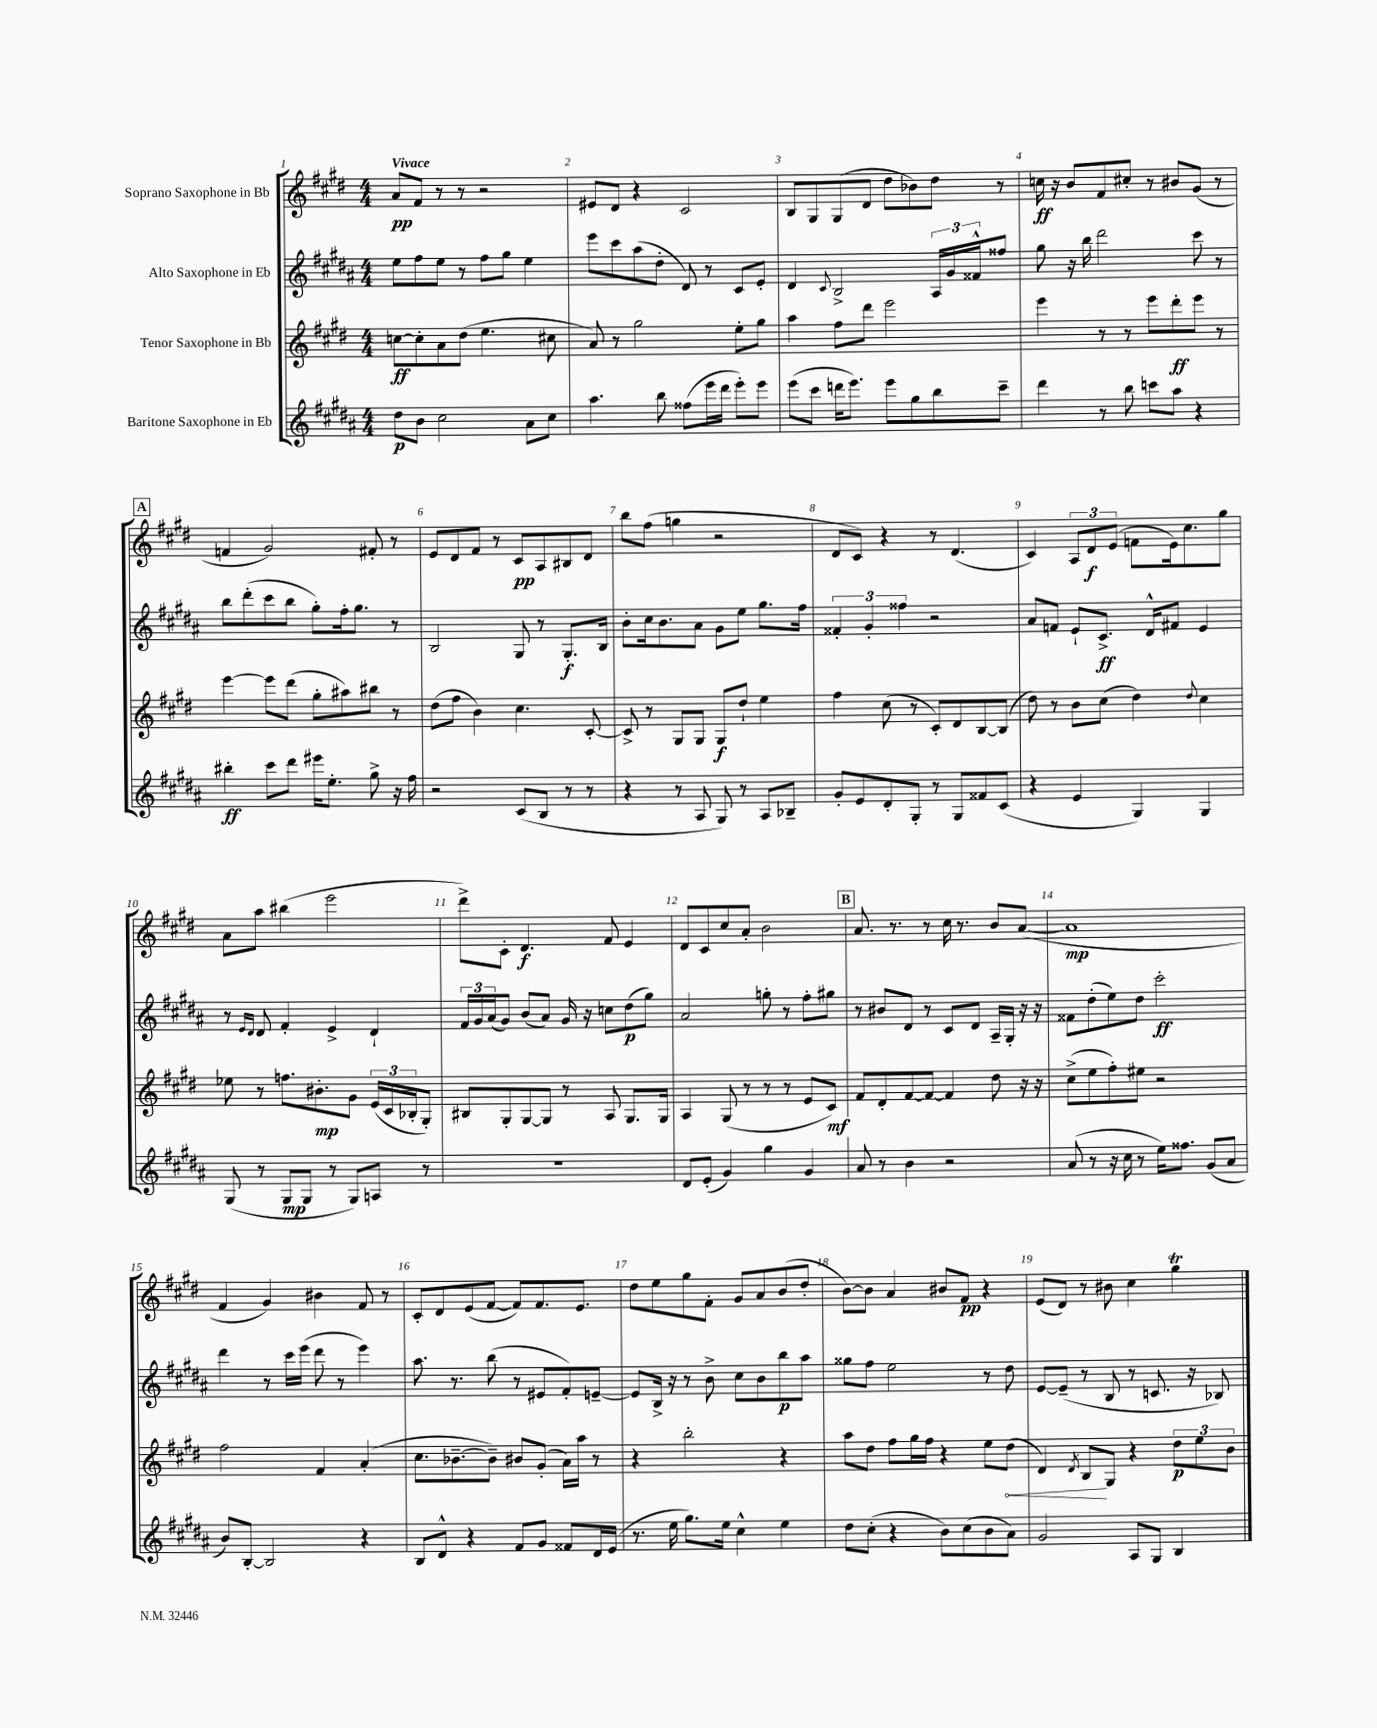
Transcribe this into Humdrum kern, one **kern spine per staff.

**kern	**kern	**kern	**kern
*staff4	*staff3	*staff2	*staff1
*clefG2	*clefG2	*clefG2	*clefG2
*k[f#c#g#d#a#]	*k[f#c#g#d#]	*k[f#c#g#d#a#]	*k[f#c#g#d#]
*M4/4	*M4/4	*M4/4	*M4/4
8dd#\L	[8cc\L	8ee\L	8a/L
8b\J	8cc'\]	8ff#\	8f#/J
2cc#\	8a\	8ee\J	8r
.	(8dd#\J	8r	8r
.	4.ee\	8ff#\L	2r
.	.	8gg#\J	.
8a#\L	.	4ee\	.
8cc#\J	8cc#\	.	.
=	=	=	=
4.aa#\	8a/)	8eee\L	8e#/L
.	8r	8ccc#\	8d#/J
.	2gg#\	(8aa#\	4r
8bb\	.	8dd#'\J	.
(8ff##\L	.	8d#/)	2c#/
16eee\L	.	8r	.
16ddd#\JJ	.	.	.
8eee'\L)	8ee'\L	8c#/L	.
8eee\J	8gg#\J	8e'/J	.
=	=	=	=
(8eee\L	4aa\	4d#/	8B/L
8ccc#\J	.	.	8G#/
.	.	8qqc#/	.
16ddd\LK	8ff#\L	2B^/	(8G#/
8.eee\J)	.	.	.
.	8ddd#\J	.	8d#/J
8eee\L	2eee\	.	8dd#\L
8gg#\	.	.	8b-\)
8bb\	.	24A#/LL	8dd#\J
.	.	24g#/	.
.	.	24f##^^/J	.
8ccc#~\J	.	8ff##/J	8r
=	=	=	=
4ddd#\	4eee\	8gg#\	16cc\
.	.	.	16r
.	.	16r	8b/L
.	.	16bb\	.
8r	8r	2ddd#\	8f#/
8bb\	8r	.	8cc#'/J
8ccc\L	8eee\L	.	8r
8aa#\J	8ddd#'\	.	8b#/L
4r	8eee\J	8ccc#\	(8g#/J
.	8r	8r	8r
=	=	=	=
4bb#'\	[4eee\	8bb\L	4f/
.	.	(8ddd#'\	.
8ccc#\L	8eee\]L	8ccc#\	2g#/)
8ddd#\J	(8ddd#\J	8bb\J	.
16eee#\LK	8gg#'\L	8gg#'\L)	.
8.ee'\J	.	.	.
.	8aa#\)	16ff#'\k	.
.	.	8.gg#\J	.
8gg#^\	8bb#\J	.	8f#'/
16r	8r	8r	8r
16ff#\	.	.	.
=	=	=	=
2r	(8dd#\L	2B/	8e/L
.	8ff#\J	.	8d#/
.	4b\)	.	8f#/J
.	.	.	8r
(8c#/L	4.cc#\	8G#/	8c#/L
8B/J	.	8r	8A/
8r	.	8.G#'/L	8B#/
8r	[8c#'/	.	8d#/J
.	.	16B/Jk	.
=	=	=	=
4r	8c#^/]	8b'\L	8bb\L
.	8r	16cc#\k	(8ff#\J
.	.	8.b\	.
8r	8G#/L	.	4gg\
8A#/	8G#/J	8a#\J	.
8G#/)	8G#/L	8g#\L	2r
8r	8dd#`/J	8ee\J	.
8A#/L	4ee\	8.gg#\L	.
8B-~/J	.	.	.
.	.	16ff#\Jk	.
=	=	=	=
8g#'/L	4ff#\	6f##'/	8d#/L
8e/	.	.	8c#/J)
.	.	6g#'/	.
8d#'/	(8cc#\	.	4r
.	.	6ff##\	.
8G#'/J	8r	.	.
8r	8c#'/L)	2r	8r
8G#/L	8d#/	.	(4.d#/
8f##/	[8B/	.	.
(8c#/J	(8B/]J	.	.
=	=	=	=
4r	8dd#\)	8a#/L	4c#/)
.	8r	8f/J	.
4e/	8b\L	8e`/L	12A/L
.	.	.	12d#/
.	(8cc#\J	8.c#^/J	.
.	.	.	(12e/J
4G#/)	4dd#\)	.	8f\L
.	.	16d#^^/LK	.
.	.	8f#/J	16e\k)
.	.	.	8.cc#\
.	8qqdd#/	.	.
4G#/	4cc#\	4e/	.
.	.	.	8gg#\J
=	=	=	=
(8G#/	8ee-\	8r	8a\L
.	.	16qqe/LL	.
.	.	16qqd#/JJ	.
8r	8r	8d#/	8aa\J
8G#/L	8.ff\L	4f#'/	(4bb#\
8G#/J	.	.	.
.	8.b#'\	.	.
8r	.	4e^/	2eee\
8G#/L)	8g#\J	.	.
8A/J	(24e/LL	4d#`/	.
.	24c#/	.	.
.	24B-'/J	.	.
8r	8G#'/J)	.	.
=	=	=	=
1r	8B#/L	24f#/LL	8ddd#^\L)
.	.	24g#/	.
.	.	(24a#/J	.
.	8G#'/	8g#/J)	8c#'\J
.	[8G#/	(8b/L	4.d#/
.	8G#/]J	8a#/J)	.
.	8r	16g#/	.
.	.	16r	.
.	8A/	8cc\L	8f#/
.	8.G#/L	(8dd#\	4e/
.	.	8gg#\J)	.
.	16G#/Jk	.	.
=	=	=	=
8d#/L	4A/	2a#/	8d#/L
(8e'/J	.	.	8c#/
4g#/)	(8G#/	.	8cc#/
.	8r	.	8a'/J
4gg#\	8r	8gg'\	2b\
.	8r	8r	.
4g#/	8e/L	8ff#'\L	.
.	8c#/J)	8gg#\J	.
=	=	=	=
8a#/	8f#/L	8r	8.a/
8r	8d#'/	8b#/L	.
.	.	.	8.r
4b\	[8f#/	8d#/J	.
.	8f#/_J	8r	8r
2r	4f#/]	8c#/L	16cc#\
.	.	.	8.r
.	.	8d#/J	.
.	8dd#\	16A#~/LL	8b/L
.	.	16G#'/JJ	.
.	16r	16r	([8a/J
.	16r	16r	.
=	=	=	=
(8a#/	(8cc#^\L	8f##\L	1a]
8r	8ee\	(8dd#'\	.
16r	8ff#'\)	8ee\)	.
16cc#\	.	.	.
8r	8ee#\J	8dd#\J	.
16ee\LK)	2r	2ccc#'\	.
8.ff##\J	.	.	.
(8g#/L	.	.	.
8a#/J	.	.	.
=	=	=	=
8b/L)	2ff#\	4ddd#\	4f#/
[8B'/J	.	.	.
2B/]	.	8r	4g#/)
.	.	16ccc#\LL	.
.	.	(16eee\JJ	.
.	4f#/	8ddd#\	4b#\
.	.	8r	.
4r	(4a'/	4eee\)	8f#/
.	.	.	8r
=	=	=	=
8B/L	8.cc#\L	8.aa#\	8c#'/L
8d#^^/J	.	.	8d#/
.	[8.b-~\	8.r	.
4r	.	.	(8e/
.	8b-~\]J)	(8bb\	[8f#/J
8f#/L	8b#/L	8r	8f#/]L)
8g#/J	(8g#'/J	8e#/L	8.f#/
8f##/L	16a\LL)	8f#'/)	.
.	16aa\JJ	.	8.e/J
16d#/L	8r	[8e~/J	.
(16e/JJ	.	.	.
=	=	=	=
8.r	4r	8e/]L	8dd#\L
.	.	16B^/Jk	8ee\
16ee\	.	16r	.
8.gg#\L)	2bb'\	8r	8gg#\
.	.	8b^\	8f#'\J
16ee\Jk	.	.	.
4cc#^^\	.	8cc#\L	8g#/L
.	.	8b\	8a/
4ee\	4r	8bb\	(8b/
.	.	8aa#\J	8dd#'/J
=	=	=	=
8dd#\L	8aa\L	8gg##\L	[8b\L)
(8cc#'\J	8dd#\J	8ff#\J	8b\]J
4r	8ff#\L	2ee\	4a/
.	16gg#\L	.	.
.	16ff#\JJ	.	.
8b\L)	4r	.	8b#/L
(8cc#\	.	.	8f#/J
8b\	8ee\L	8r	4r
8a#\J)	(8dd#\J	8dd#\	.
=	=	=	=
2g#/	4d#/)	[8e/L	(8e/L
.	.	(8e~/]J	8d#/J)
.	8qd#/	.	.
.	8B/L	8r	8r
.	8G#/J	8B/	8b#\
8A#/L	4r	8r	4cc#\
8G#/J	.	8.c/	.
4B/	12dd#\L	.	4gg#\
.	.	16r	.
.	12ee\	.	.
.	.	8B-/)	.
.	12b\J	.	.
==	==	==	==
*-	*-	*-	*-
